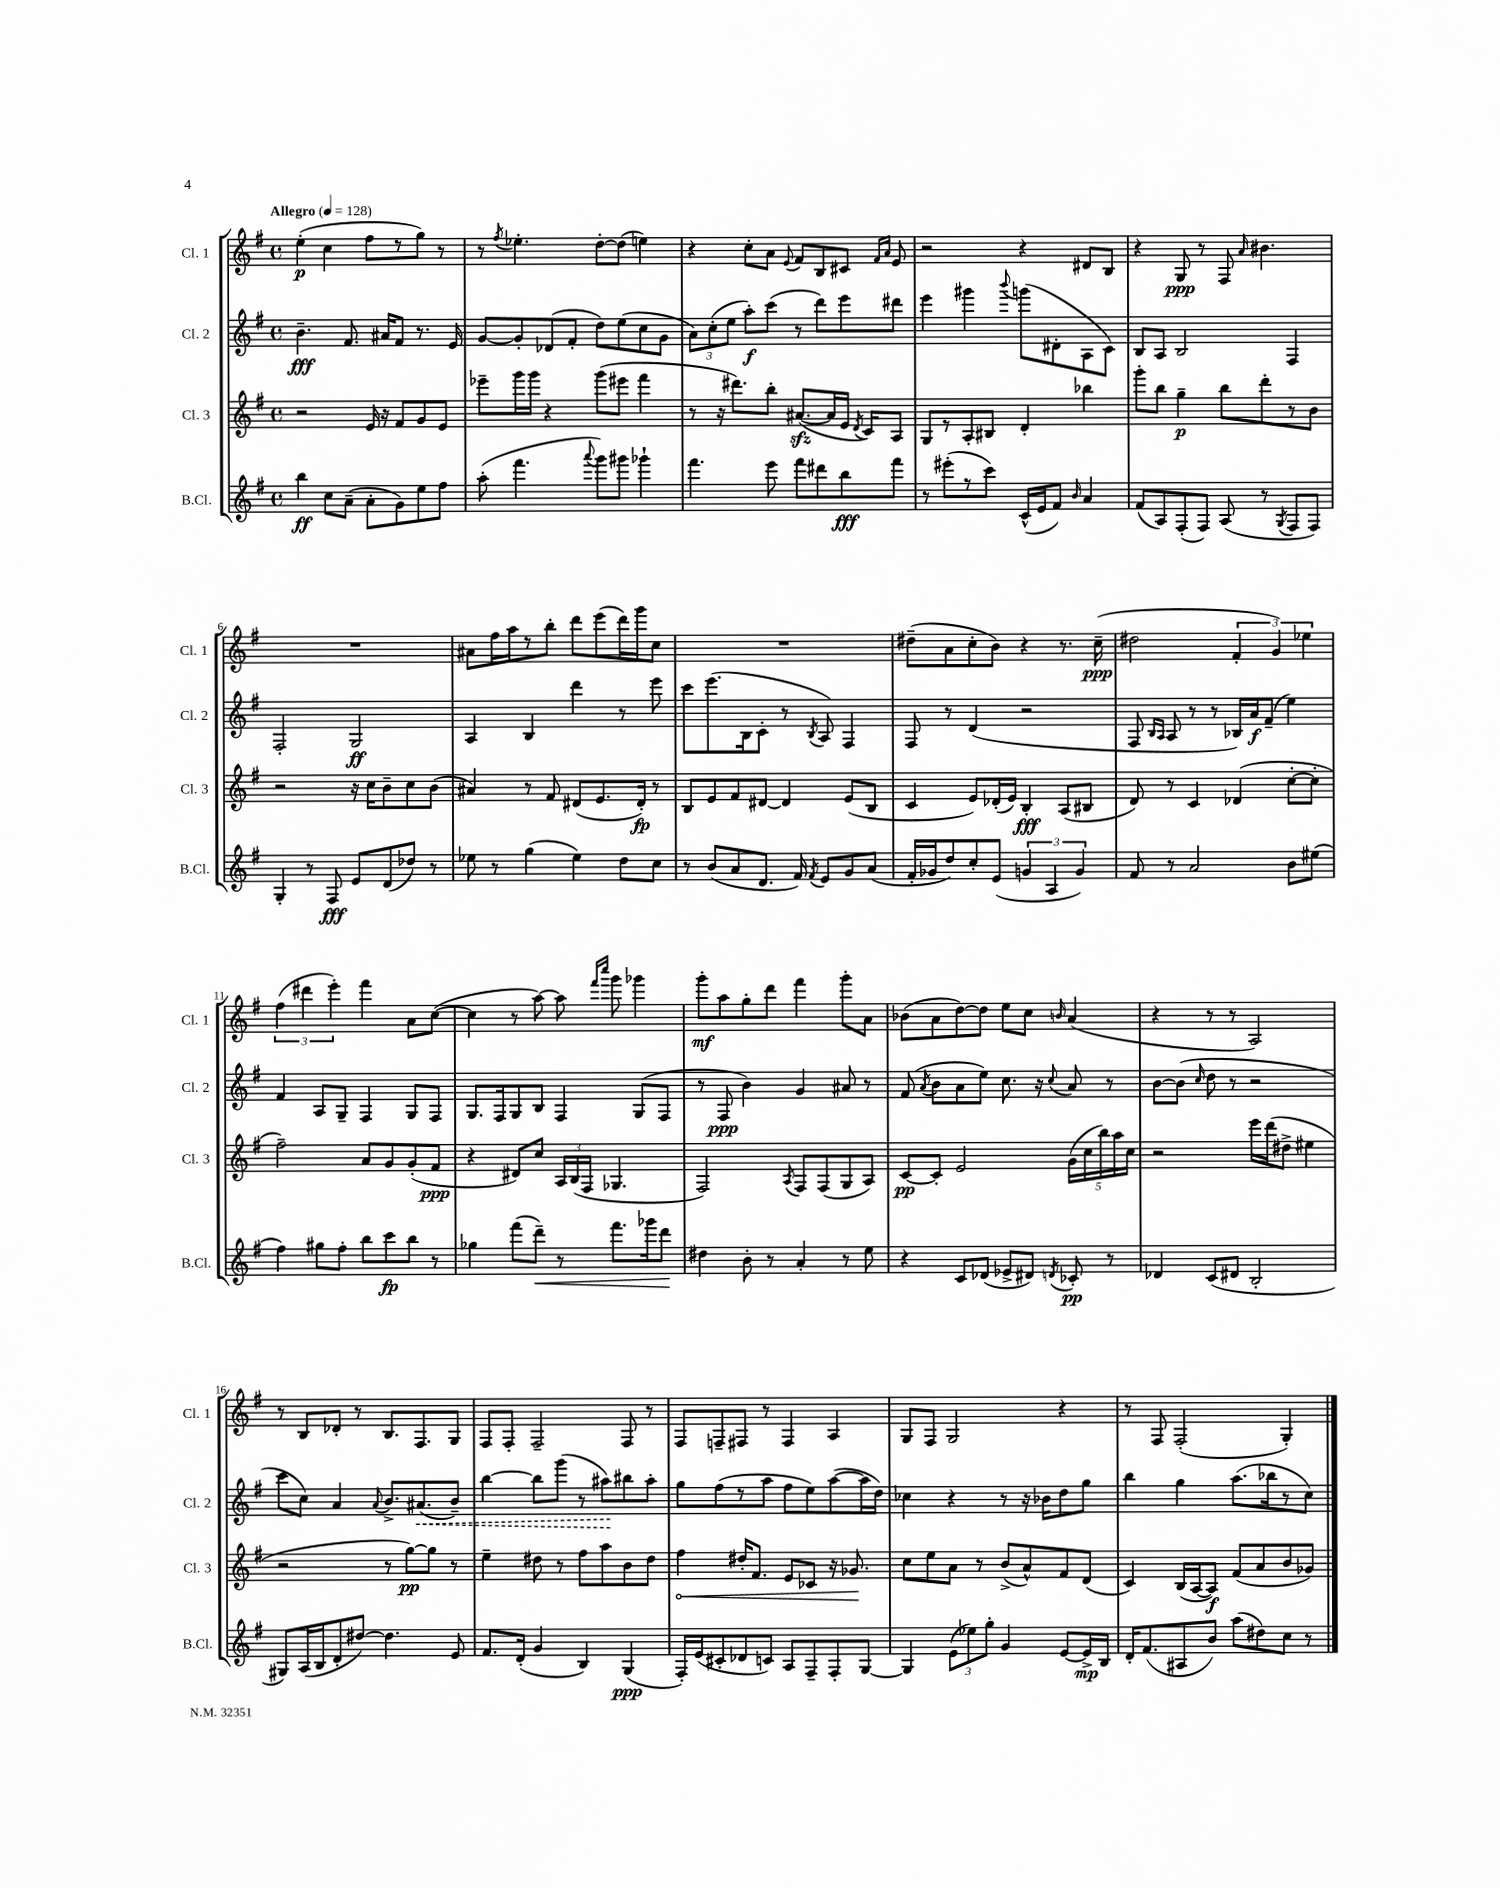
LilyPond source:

<<
\new StaffGroup <<
\new Staff = "s0" \with { instrumentName = "Cl. 1" shortInstrumentName = "Cl. 1" } {
    \clef treble \key g \major \defaultTimeSignature \time 4/4 \tempo "Allegro" 4 = 128
    \autoBeamOff e''4-.\p( c''4 fis''8[ r8 g''8]) r8 |
    r8 \acciaccatura { fis''8 } ees''4.-. d''8[~-. d''8]( e''4) |
    r4 c''8[-. a'8] \appoggiatura { e'8 } fis'8[ b8 cis'8] \grace { fis'16[ a'16] } e'8 |
    r2 r4 dis'8[ b8] |
    r4 g8\ppp r8 fis8 \grace { a'16 } bis'4. |
    R1 |
    ais'8[ fis''16 a''16 r8 b''8]-. d'''8[ e'''8( d'''16) g'''16 c''8] |
    R1 |
    dis''8[--( a'8 c''8-. b'8]) r4 r8. c''16--\ppp( |
    dis''2 \tuplet 3/2 { fis'4-. g'4) ees''4 } |
    \tuplet 3/2 { fis''4( dis'''4 e'''4-.) } fis'''4 a'8[ c''8]~( |
    c''4 r8 a''8~) a''8 \grace { fis'''16[ c''''16] } g'''8 ges'''4 |
    g'''8[-.\mf a''8 g''8-. d'''8] fis'''4 g'''8[-. a'8] |
    bes'8[( a'8 d''8~) d''8] e''8[ c''8] \grace { b'16 } a'4( |
    r4 r8 r8 a2) |
    r8 b8[ des'8]-. r8 b8.[ fis8. g8] |
    fis8[ fis8]-. fis2-- fis8 r8 |
    fis8[ f8-- fis8] r8 fis4 a4 |
    g8[ fis8] g2 r4 |
    r8 fis8 fis2-.( g4-.) \bar "|." |
}
\new Staff = "s1" \with { instrumentName = "Cl. 2" shortInstrumentName = "Cl. 2" } {
    \clef treble \key g \major \defaultTimeSignature \time 4/4
    \autoBeamOff b'4.--\fff fis'8. ais'16[ fis'8] r8. e'16 |
    g'8[~ g'8-. des'8( fis'8]-. d''8[) e''8( c''8 g'8] |
    \tuplet 3/2 { a'8[) c''8-.( e''8] } a''8[-.\f) c'''8]( r8 d'''8[) e'''8 dis'''8] |
    e'''4 gis'''4 \appoggiatura { b'''8 } g'''8[( dis'8-. a8 c'8]) |
    b8[ a8] b2 fis4 |
    fis2-. g2\ff |
    a4 b4 d'''4 r8 e'''8 |
    c'''8[ e'''8.( b16 c'8]-. r8 \acciaccatura { b8 } a8) fis4 |
    fis8 r8 d'4( r2 |
    fis8 \grace { b16[ a16] } a8 r8 r8 bes16[) a'16\f fis'8]--( e''4) |
    fis'4 a8[ g8]-- fis4 g8[ fis8] |
    g8.[ fis16 g8 b8] fis4 g8[( fis8] |
    r8 fis8\ppp b'4) g'4 ais'8 r8 |
    fis'8( \acciaccatura { a'8 } b'8[ a'8 e''8]) c''8. r16 \appoggiatura { c''8 } a'8 r8 |
    b'8[~ b'8]( \grace { c''16 } d''8 r8 r2 |
    c'''8[ c''8]) a'4 \appoggiatura { a'8 } b'8.[-> \once \override Hairpin.style = #'dashed-line ais'8.\<( b'8]--) |
    b''4~ b''8[ g'''8]( r8 ais''8[\!) bis''8 ais''8]-. |
    g''8[ fis''8( r8 a''8] fis''8[ e''8) a''8~( a''16 d''16]) |
    ces''4 r4 r8 r16 bes'16[ d''8 g''8] |
    b''4 g''4 a''8.[( bes''16 r8 c''8]) \bar "|." |
}
\new Staff = "s2" \with { instrumentName = "Cl. 3" shortInstrumentName = "Cl. 3" } {
    \clef treble \key g \major \defaultTimeSignature \time 4/4
    \autoBeamOff r2 e'16 r16 fis'8[ g'8 e'8] |
    ees'''8[-- g'''16 g'''16] r4 g'''8[( eis'''8] fis'''4 |
    r8 r16 dis'''8.[) b''8]-. ais'8.[~\sfz( ais'16 e'16] \acciaccatura { d'8 } c'16[) a8] |
    g8[ r8 a8-. bis8] d'4-. bes''4 |
    g'''8[-. b''8] g''4--\p b''8[ d'''8-. r8 b'8] |
    r2 r16 c''16[ b'8-- c''8 b'8]( |
    ais'4) r8 fis'8 dis'8[( e'8. dis'16]-.\fp) r8 |
    b8[ e'8 fis'8 dis'8]~ dis'4 e'8[( b8] |
    c'4 e'8[) des'16-.( e'16]) b4-.\fff a8[( bis8] |
    d'8) r8 c'4 des'4( c''8[~-. c''8]-. |
    fis''2--) a'8[ g'8 g'8-.( fis'8]\ppp |
    r4 dis'8[) c''8] \tuplet 3/2 { a16[ b16( fis16] } ges4. |
    fis2) \acciaccatura { a8 } fis8[ fis8( g8 a8]) |
    c'8[~\pp c'8]-. e'2 \tuplet 5/4 { g'16[( c''16 b''16) a''16 c''16] } |
    r2 e'''16[ d'''16( dis''8]-> eis''4 |
    r2 r8 g''8[~\pp) g''8] r8 |
    e''4-- dis''8 r8 fis''8[ a''8 b'8 dis''8] |
    \once \override Hairpin.circled-tip = ##t fis''4\< dis''16[-. fis'8.] e'8[ ces'8] r16 ges'8.\! |
    c''8[ e''8 a'8] r8 b'8[->( a'8-^) fis'8 d'8]( |
    c'4) b16[( a16~ a8]\f) fis'8[( a'8 b'8 ges'8]) \bar "|." |
}
\new Staff = "s3" \with { instrumentName = "B.Cl." shortInstrumentName = "B.Cl." } {
    \clef treble \key g \major \defaultTimeSignature \time 4/4
    \autoBeamOff b''4\ff c''8[ a'8]--( a'8[-. g'8) e''8 fis''8] |
    a''8-.( fis'''4. \appoggiatura { a'''8 } g'''8[) gis'''8] ges'''4-! |
    fis'''4. e'''8 fis'''8[ dis'''8 b''8\fff fis'''8] |
    r8 eis'''8[-.( r8 c'''8]) c'16[-^( e'16 fis'8]) \grace { b'16 } a'4 |
    fis'8[( a8) fis8-.( fis8]) a8( r8 \acciaccatura { g8 } fis8[ fis8]) |
    g4-. r8 fis8\fff e'8[ d'8( des''8]) r8 |
    ees''8 r8 g''4( ees''4) d''8[ c''8] |
    r8 b'8[( a'8 d'8.] fis'16) \acciaccatura { fis'8 } e'8[ g'8 a'8]( |
    fis'16[-. ges'16 d''8) c''8-. e'8]( \tuplet 3/2 { g'4 a4 g'4) } |
    fis'8 r8 a'2 b'8[ eis''8]( |
    fis''4) gis''8[ fis''8]-. b''8[ c'''8\fp b''8] r8 |
    ges''4 fis'''8[( d'''8]--\<) r8 fis'''8.[ ges'''16 d'''8]\! |
    dis''4 b'8-. r8 a'4-. r8 e''8 |
    r4 c'8[ des'8]( ees'8[-> dis'8]) \acciaccatura { d'8 } ces'8-.\pp r8 |
    des'4 c'8[( dis'8] b2-. |
    gis8[) a16( b16 d'8-. dis''8]~) dis''4. e'8 |
    fis'8.[ d'16]-.( g'4 b4) g4\ppp( |
    fis16[-.) e'16( cis'8-. des'8 c'8]) a8[ fis8-- fis8-. g8]~ |
    g4 \tuplet 3/2 { e'8[( ees''8) g''8]-. } g'4 e'8[~ e'16->\mp b16] |
    d'16[-. fis'8.( ais8 b'8]) a''8[( dis''8) c''8] r8 \bar "|." |
}
>>
>>
